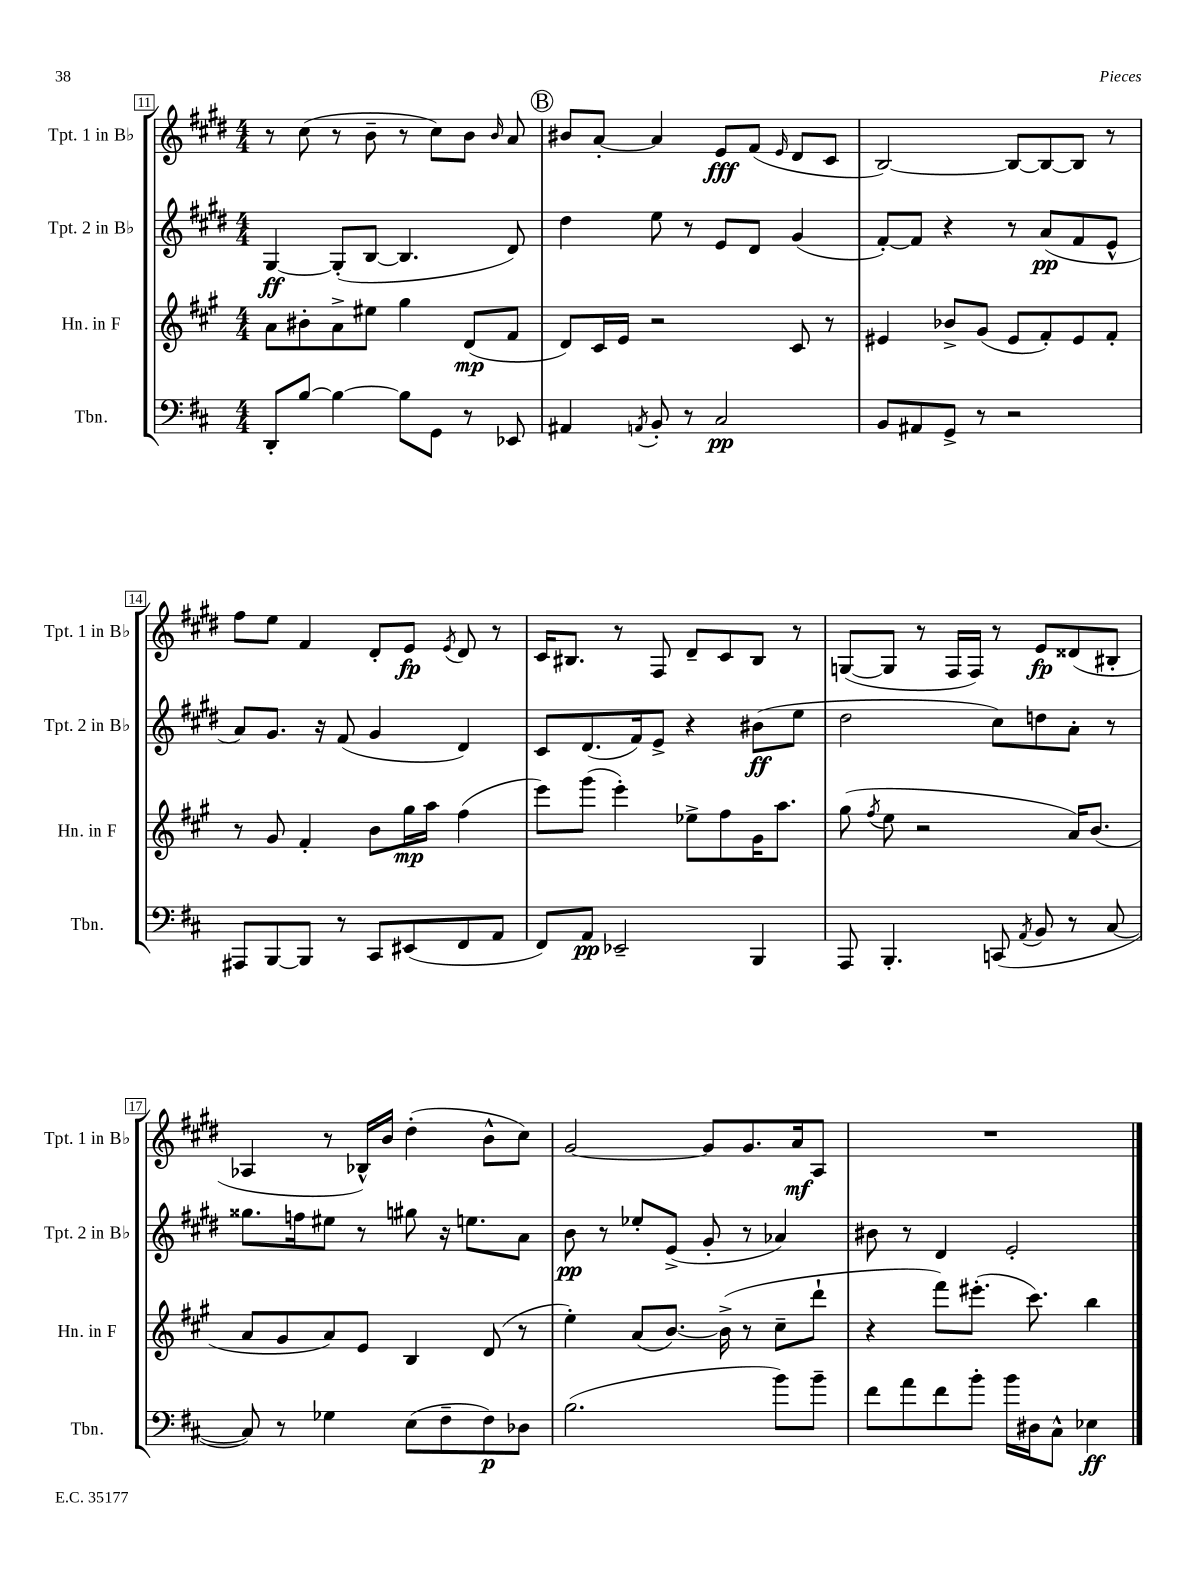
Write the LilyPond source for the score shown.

<<
\new StaffGroup <<
\new Staff = "s0" \with { instrumentName = "Tpt. 1 in Bb" shortInstrumentName = "Tpt. 1 in Bb" } {
    \clef treble \key e \major \numericTimeSignature \time 4/4
    \autoBeamOff r8 cis''8( r8 b'8-- r8 cis''8[) b'8] \grace { b'16 } a'8 |
    \mark \markup { \circle "B" } bis'8[ a'8]~-. a'4 e'8[\fff fis'8]( \grace { e'16 } dis'8[ cis'8] |
    b2~) b8[~ b8~ b8] r8 |
    fis''8[ e''8] fis'4 dis'8[-. e'8]\fp \acciaccatura { e'8 } dis'8 r8 |
    cis'16[ bis8.] r8 fis8 dis'8[-- cis'8 bis8] r8 |
    g8[~( g8] r8 fis16[ fis16]) r8 e'8[\fp disis'8( bis8]-. |
    aes4 r8 bes16[-^) b'16] dis''4-.( b'8[-^ cis''8]) |
    gis'2~ gis'8[ gis'8. a'16\mf a8] |
    R1 \bar "|." |
}
\new Staff = "s1" \with { instrumentName = "Tpt. 2 in Bb" shortInstrumentName = "Tpt. 2 in Bb" } {
    \clef treble \key e \major \numericTimeSignature \time 4/4
    \autoBeamOff gis4~\ff gis8[-.( b8]~ b4. dis'8) |
    \mark \markup { \circle "B" } dis''4 e''8 r8 e'8[ dis'8] gis'4( |
    fis'8[~-.) fis'8] r4 r8 a'8[\pp( fis'8 e'8]-^ |
    a'8[) gis'8.] r16 fis'8( gis'4 dis'4) |
    cis'8[ dis'8.( fis'16) e'8]-> r4 bis'8[\ff( e''8] |
    dis''2 cis''8[) d''8 a'8]-. r8 |
    gisis''8.[ f''16 eis''8] r8 gis''8 r16 e''8.[ a'8] |
    b'8\pp r8 ees''8[-. e'8]->( gis'8-. r8 aes'4) |
    bis'8 r8 dis'4 e'2-. \bar "|." |
}
\new Staff = "s2" \with { instrumentName = "Hn. in F" shortInstrumentName = "Hn. in F" } {
    \clef treble \key a \major \numericTimeSignature \time 4/4
    \autoBeamOff a'8[ bis'8-. a'8-> eis''8] gis''4 d'8[\mp( fis'8] |
    \mark \markup { \circle "B" } d'8[) cis'16 e'16] r2 cis'8 r8 |
    eis'4 bes'8[-> gis'8]( eis'8[ fis'8-.) eis'8 fis'8]-. |
    r8 gis'8 fis'4-. b'8[ gis''16\mp a''16] fis''4( |
    e'''8[) gis'''8]( e'''4-.) ees''8[-> fis''8 gis'16 a''8.] |
    gis''8( \acciaccatura { fis''8 } e''8 r2 a'16[) b'8.]( |
    a'8[ gis'8 a'8) e'8] b4 d'8( r8 |
    e''4-.) a'8[( b'8.]~) b'16->( r8 cis''8[-- d'''8]-! |
    r4 fis'''8[) eis'''8.]-.( cis'''8.) b''4 \bar "|." |
}
\new Staff = "s3" \with { instrumentName = "Tbn." shortInstrumentName = "Tbn." } {
    \clef bass \key d \major \numericTimeSignature \time 4/4
    \autoBeamOff d,8[-. b8]~ b4~ b8[ g,8] r8 ees,8 |
    \mark \markup { \circle "B" } ais,4 \acciaccatura { a,8 } b,8-. r8 cis2\pp |
    b,8[ ais,8 g,8]-> r8 r2 |
    ais,,8[ b,,8~ b,,8] r8 cis,8[ eis,8( fis,8 a,8] |
    fis,8[) a,8]\pp ees,2-- b,,4 |
    a,,8 b,,4.-. c,8( \acciaccatura { a,8 } b,8 r8 cis8~ |
    cis8) r8 ges4 e8[( fis8-- fis8\p) des8] |
    b2.( b'8[) b'8]-- |
    fis'8[ a'8 fis'8 b'8]-. b'16[ dis16 cis8]-^ ees4\ff \bar "|." |
}
>>
>>
\layout { \context { \Score currentBarNumber = #11 \override BarNumber.stencil = #(make-stencil-boxer 0.1 0.3 ly:text-interface::print) } }
